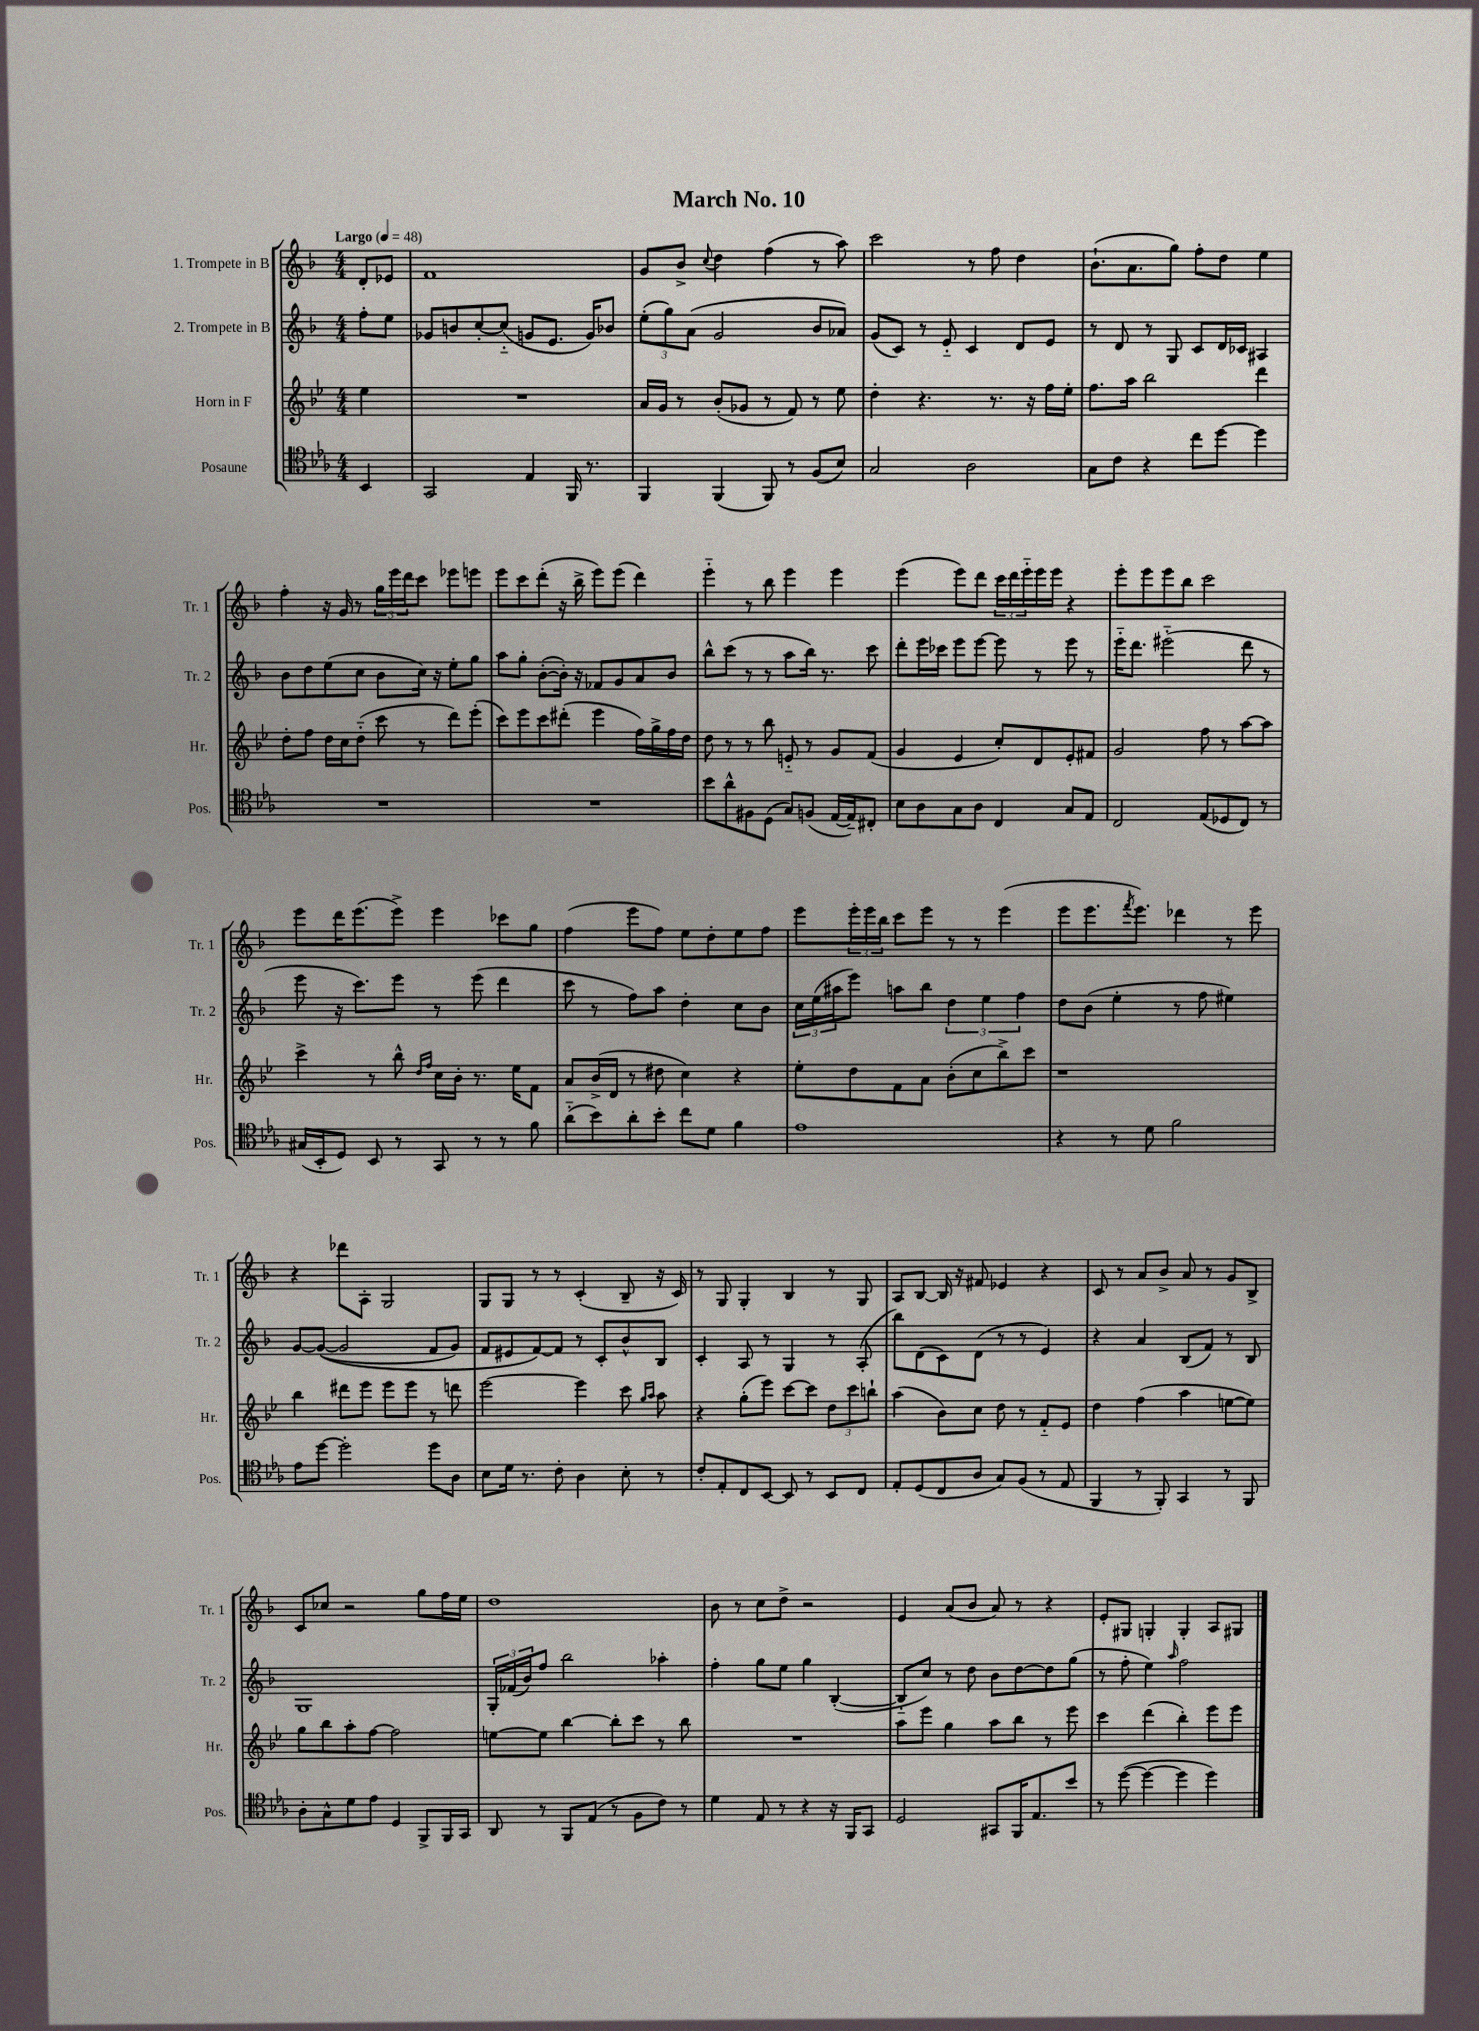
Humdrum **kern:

**kern	**kern	**kern	**kern
*part4	*part3	*part2	*part1
*staff4	*staff3	*staff2	*staff1
*I"Posaune	*I"Horn in F	*I"2. Trompete in B	*I"1. Trompete in B
*I'Pos.	*I'Hr.	*I'Tr. 2	*I'Tr. 1
*clefC4	*clefG2	*clefG2	*clefG2
*k[b-e-a-]	*k[b-e-]	*k[b-]	*k[b-]
*M4/4	*M4/4	*M4/4	*M4/4
*MM48	*MM48	*MM48	*MM48
=	=	=	=
!	!	!	!LO:TX:a:B:t=Largo
4BB-/	4ee-\	8ff'\L	8d'/L
.	.	8ee\J	8e-X/J
=1	=1	=1	=1
2GG/	1r	8g-X/L	1f
.	.	8bn/	.
.	.	[8cc'/	.
.	.	(8cc/J]	.
4E-/	.	8gn/L	.
.	.	8.e/J	.
16FF/	.	.	.
8.r	.	16g/KL)	.
.	.	8b-X/J	.
=2	=2	=2	=2
4FF/	16a/LL	(12ee'\L	8g/L
.	16g/JJ	.	.
.	.	12gg\)	.
.	8r	.	8b-^/J
.	.	(12a\J	.
.	.	.	8qqcc/
(4FF/	(8b-'/L	2g/	4dd\
.	8g-X/J	.	.
8FF/)	8r	.	(4ff\
8r	8f/)	.	.
(8F/L	8r	8b-/L	8r
8B-/J)	8ee-\	8a-X/J)	8aa\)
=3	=3	=3	=3
2G/	4dd'\	(8g/L	2ccc\
.	.	8c/J)	.
.	4.r	8r	.
.	.	8e/	.
2A-\	.	4c/	8r
.	8.r	.	8ff\
.	.	8d/L	4dd\
.	16r	.	.
.	16ff\LL	8e/J	.
.	16ee-'\JJ	.	.
=4	=4	=4	=4
8G\L	8.ff\L	8r	(8.b-`\L
8c\J	.	8d/	.
.	16aa\Jk	.	8.a\
4r	2bb-\	8r	.
.	.	8G/	8gg\J)
8cc\L	.	8c/L	8ff'\L
[8dd\J	.	16d/L	8dd\J
.	.	16c-X/JJ	.
4dd\]	4ddd\	4A#X/	4ee\
!!LO:LB:g=z
=5	=5	=5	=5
1r	8dd'\L	8b-\L	4ff'\
.	8ff\J	8dd\	.
.	16dd\LL	(8ee\	16r
.	16cc\J	.	16g/
.	(8dd\J	8cc\J	8r
.	8ccc\	8b-\L	24gg\LL
.	.	.	24eee\
.	.	.	24ddd\J
.	8r	16cc\Jk)	8ccc\J
.	.	16r	.
.	8ddd\L)	8ee'\L	8eee-X\L
.	(8eee-'\J	8gg\J	8eeen\J
=6	=6	=6	=6
1r	8ccc\L)	8aa\L	8eee\L
.	8eee-\	8gg'\J	8ccc\
.	8ccc\	([8b-'\L	(8ddd'\J
.	(8ddd#X'\J	16b-'\Jk])	16r
.	.	16r	16bb-^\
.	4eee-\	8f-X/L	8eee\L)
.	.	8g/	(8eee\J
.	16ff\LL)	8a/	4ddd\)
.	16gg^\	.	.
.	16ff\	8b-/J	.
.	16dd\JJ	.	.
=7	=7	=7	=7
8b-\L	8dd\	8bb-^^\L	4eee\
8a-^^\	8r	(8ccc\J	.
8F#X\	8r	8r	8r
(8D\J	8bb-\	8r	8bb-\
8G/L)	8en/	8aa\L	4eee\
(8Fn/J	8r	16bb-\Jk)	.
.	.	8.r	.
[16E-/LL	8g/L	.	4eee\
16E-~/J])	.	.	.
8C#X'/J	(8f/J	8ccc\	.
=8	=8	=8	=8
8B-\L	4g/	8ddd'\L	(4eee\
8A-\	.	16eee\L	.
.	.	16ccc-X\JJ	.
8G\	4e-/	8eee\L	8eee\L)
8A-\J	.	[8eee\J	8ddd\J
4C/	8cc'/L)	8eee\]	24ccc\LL
.	.	.	24ddd\
.	.	.	24eee\
.	8d/	8r	16eee\
.	.	.	16eee\JJ
8G/L	8e-'/	8eee\	4r
8E-/J	8f#X/J	8r	.
=9	=9	=9	=9
2C/	2g/	16eee\KL	8eee'\L
.	.	8.ddd\J	.
.	.	.	8eee\
.	.	(2eee#X\	8eee\
.	.	.	8bb-\J
(8E-/L	8ff\	.	2ccc\
8D-X/	8r	.	.
8C/J)	[8aa\L	8ddd\	.
8r	8aa\J]	8r	.
!!LO:LB:g=z
=10	=10	=10	=10
(16G#X/LL	4ccc^\	8eee\	8eee\L
16BB-'/J	.	.	.
8D/J)	.	16r	16ddd\K
.	.	8.ccc\L)	(8.eee\
8BB-/	8r	.	.
8r	8bb-^^\	8eee\J	8eee^\J)
.	16qqdd/LL	.	.
.	16qqff/JJ	.	.
8GG/	16cc\LL	8r	4eee\
.	16b-'\JJ	.	.
8r	8.r	(8eee\	.
8r	.	4ddd\	8ccc-X\L
.	16ee-\KL	.	.
8f\	8f\J	.	8gg\J
=11	=11	=11	=11
(8a-\L	8a/L	8ccc\	(4ff\
8b-\)	(16b-^/L	8r	.
.	16d/JJ	.	.
8a-'\	8r	8ff\L)	8eee\L
8b-'\J	8dd#X\	8aa\J	8ff\J)
8cc\L	4cc\)	4dd'\	8ee\L
8d\J	.	.	8dd'\
4f\	4r	8cc\L	8ee\
.	.	8b-\J	8ff\J
=12	=12	=12	=12
1e-	8ee-'\L	24cc\LL	8eee\L
.	.	(24ee\	.
.	.	24aa#X\J	.
.	8dd\	8eee\J)	24eee'\L
.	.	.	24eee\
.	.	.	24bb-\JJ
.	8f\	8aan\L	8ccc\L
.	8a\J	8bb-\J	8eee\J
.	(8b-'\L	6dd\	8r
.	8cc\	.	8r
.	.	6ee\	.
.	8bb-^\)	.	(4eee\
.	.	6ff\	.
.	8ccc\J	.	.
=13	=13	=13	=13
4r	1r	8dd\L	8eee\L
.	.	(8b-\J	8.eee\
8r	.	4ee'\	.
.	.	.	8qfff/
.	.	.	8.eee\J)
8d\	.	.	.
2f\	.	8r	4ddd-X\
.	.	8ff\	.
.	.	4ee#X\)	8r
.	.	.	8eee\
!!LO:LB:g=z
=14	=14	=14	=14
8e-\L	4bb-\	[8g/L	4r
[8dd\J	.	((8g/J_	.
2dd'\]	8ddd#X\L	2g/]	8ddd-X\L
.	8eee-\J	.	8A'\J
.	8eee-\L	.	2G/
.	8eee-\J	.	.
8dd\L	8r	8f/L	.
8A-\J	8dddn\	8g/J)	.
=15	=15	=15	=15
8B-\L	[2eee-\	8f/L	8G/L
16d\Jk	.	8e#X/	8G/J
8.r	.	.	.
.	.	[8f/)	8r
8c'\	.	8f/J]	8r
4A-\	4eee-\]	8r	(4c'/
.	.	8c'/L	.
8B-'\	8ccc\	8b-^^/	8B-~/
.	16qqgg/LL	.	.
.	16qqaa/JJ	.	.
8r	8aa\	8B-/J	16r
.	.	.	16c/)
=16	=16	=16	=16
8c'/L	4r	4c'/	8r
8E-'/	.	.	8G/
8C/	(8gg'\L	8A/	4G'/
[8BB-/J	8eee-\J)	8r	.
8BB-/]	[8ccc\L	4G/	4B-/
8r	8ccc\J]	.	.
8BB-/L	12dd\L	8r	8r
.	12ccc\	.	.
8C/J	.	(8A'/	8G/
.	12bbn`\J	.	.
=17	=17	=17	=17
8E-'/L	(4aa\	8bb-\L)	8A/L
(8D/	.	(8d\	[8B-/J
8C/	8b-\L)	8c\)	16B-/]
.	.	.	16r
8A-/J	8cc\J	(8d\J	8f#X/
8G/L)	8dd\	8r	4e-X/
(8F/J	8r	8r	.
8r	8f/L	4e/)	4r
8E-/	8e-/J	.	.
=18	=18	=18	=18
4FF/	4dd\	4r	8c/
.	.	.	8r
8r	(4ff\	4a/	8a/L
8FF'/)	.	.	8b-^/J
4GG/	4aa\	(8B-/L	8a/
.	.	8f/J)	8r
8r	[8een\L	8r	8g/L
8FF/	8ee\J])	8B-/	8B-^/J
!!LO:LB:g=z
=19	=19	=19	=19
8A-'\L	8gg\L	1G	8c/L
8G^^\	8bb-\	.	8cc-X/J
8d\	8aa'\	.	2r
8e-\J	[8ff\J	.	.
4D/	2ff\]	.	.
8FF^/L	.	.	8gg\L
16FF/L	.	.	16ff\L
16GG/JJ	.	.	16ee\JJ
=20	=20	=20	=20
8AA-/	[8een\L	24G'/LL	1dd
.	.	(24f-X/	.
.	.	24b-/J)	.
8r	8ee\J]	8ff/J	.
8FF/L	[4bb-\	2bb-\	.
(8E-/J	.	.	.
8r	8bb-'\L]	.	.
8F\L	8ccc\J	.	.
8c\J)	8r	4aa-X'\	.
8r	8bb-\	.	.
=21	=21	=21	=21
4d\	1r	4ff'\	8b-\
.	.	.	8r
8E-/	.	8gg\L	8cc\L
8r	.	8ee\J	8dd^\J
4r	.	4gg\	2r
16r	.	([4B-'/	.
16FF/KL	.	.	.
8GG/J	.	.	.
=22	=22	=22	=22
2D/	8aa\L	8B-/L]	4e/
.	8eee-\J	8cc/J)	.
.	4gg\	8r	(8a/L
.	.	8dd\	8b-/J
8GG#X/L	8aa\L	8b-\L	8a/)
16FF/K	8bb-\J	[8dd\	8r
8.E-/	.	.	.
.	8r	8dd\]	4r
8b-/J	8eee-\	(8gg\J	.
=23	=23	=23	=23
8r	4ccc\	8r	8e'/L
([8dd\	.	8ff'\	8G#X/J
4dd\_	(4ddd\	4ee\)	4Gn'/
.	.	16qqaa/	.
4dd\]	4bb-'\)	2ff\	4G'/
4dd\)	8eee-\L	.	8A/L
.	8eee-\J	.	8G#X/J
==	==	==	==
*-	*-	*-	*-
